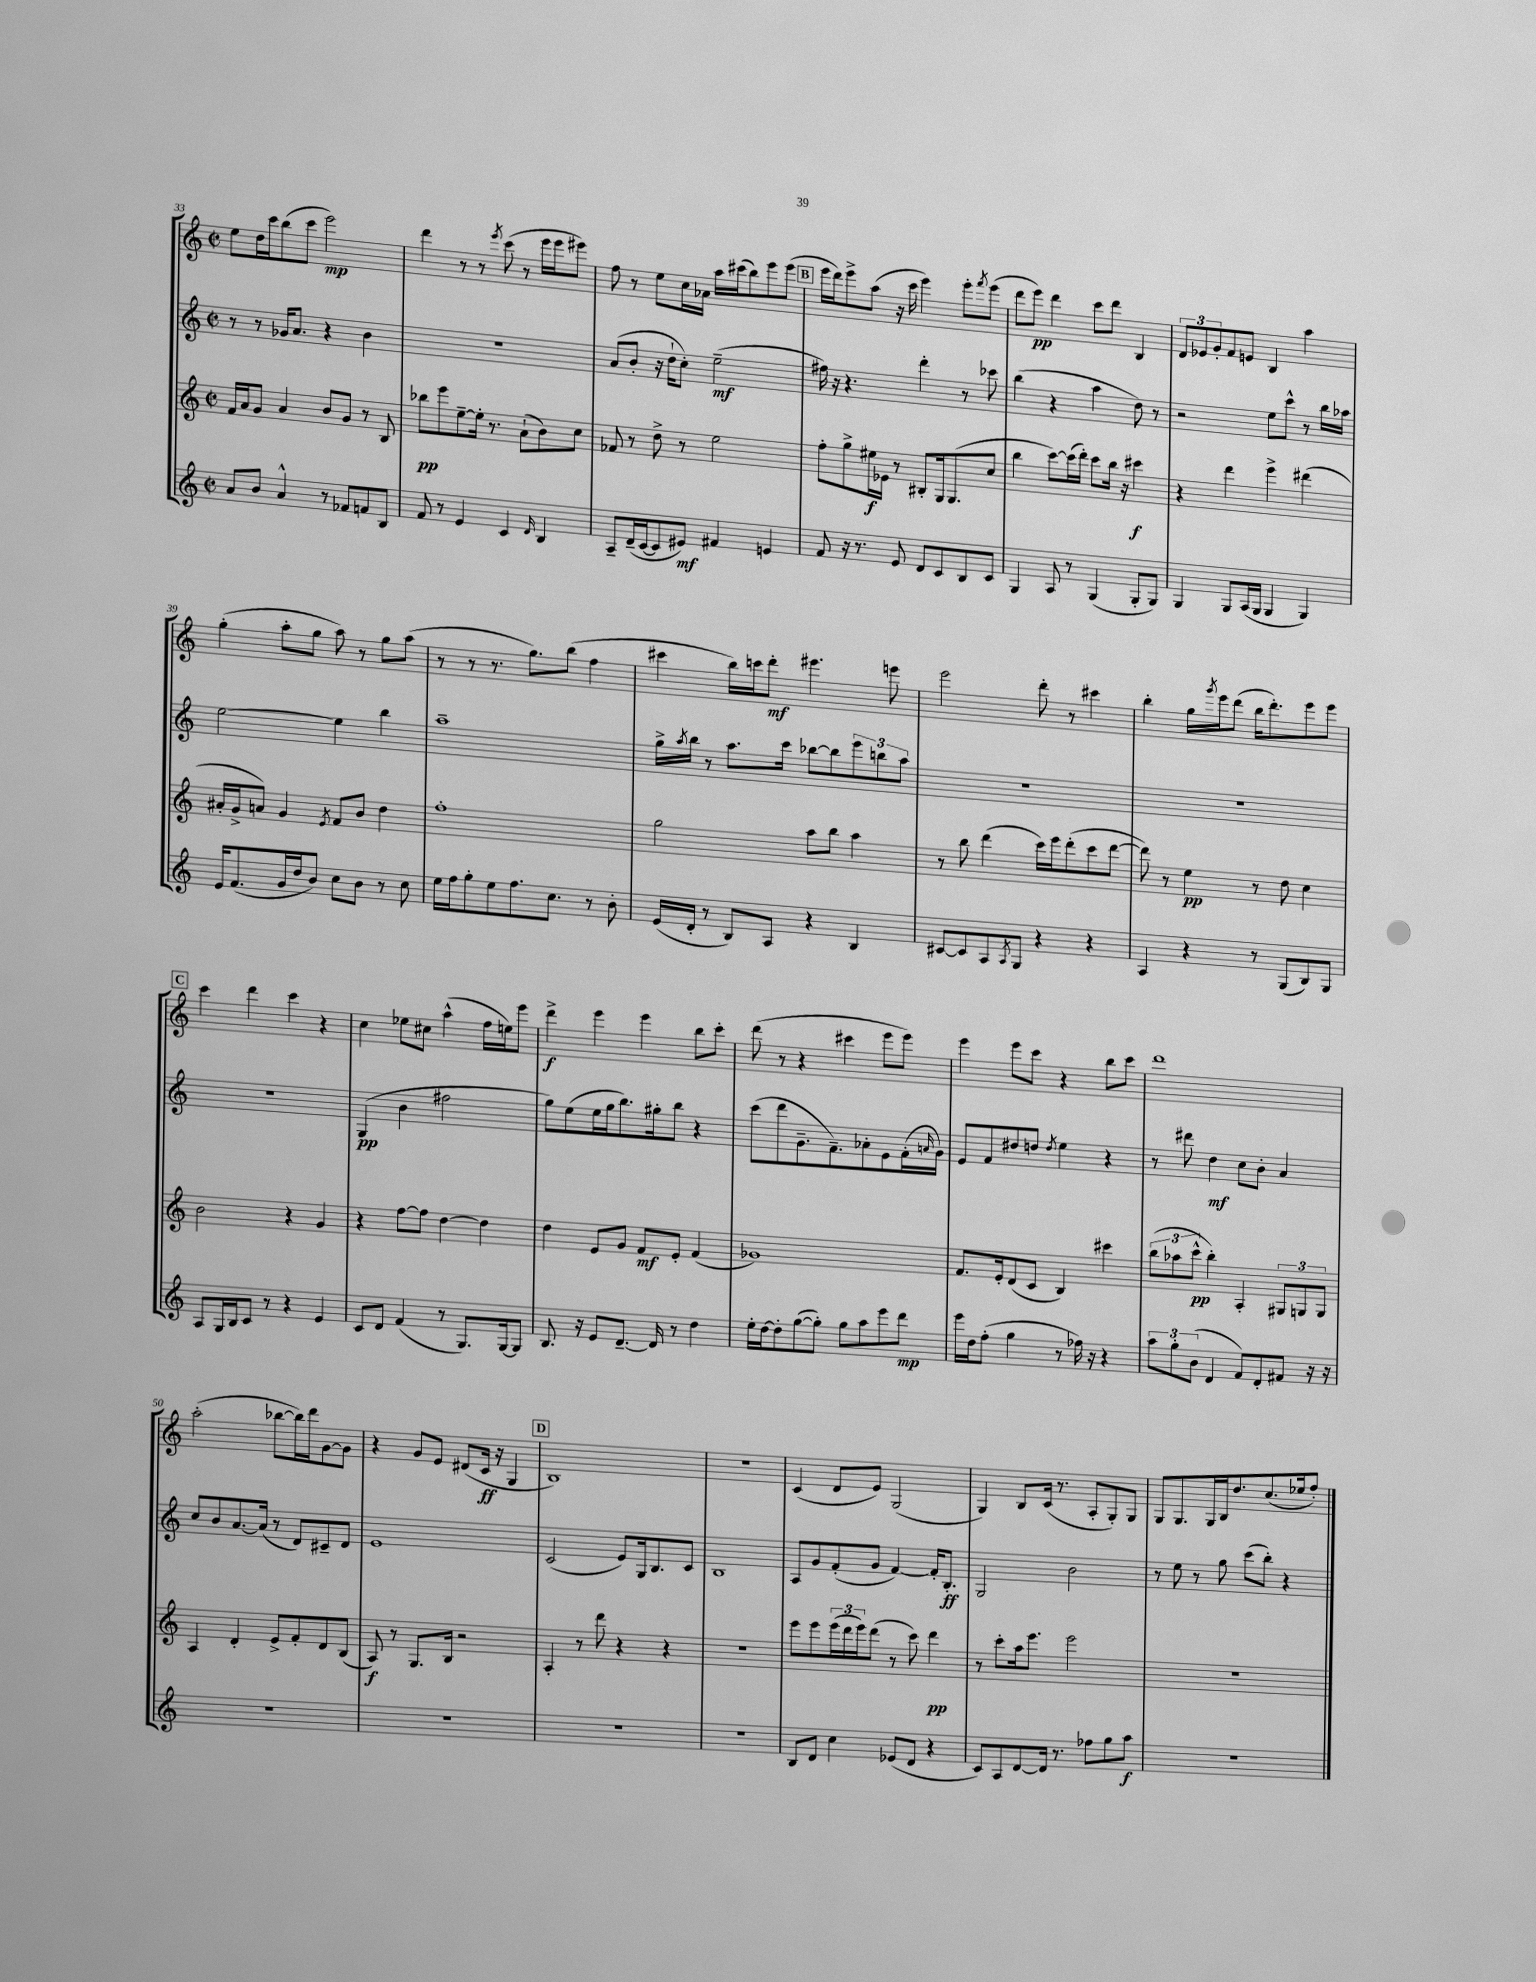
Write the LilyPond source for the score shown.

<<
\new StaffGroup <<
\new Staff = "s0" {
    \clef treble \key c \major \defaultTimeSignature \time 2/2
    e''8 d''16 c'''16 b''8( c'''8 e'''2\mp) |
    d'''4 r8 r8 \acciaccatura { e'''8 } c'''8( r8 e'''16 e'''16 eis'''8) |
    f''8 r8 e''8 c''16 aes'16 a''16 cis'''16( b''8) e'''8 e'''8( |
    \mark \markup { \box "B" } e'''16 d'''16) e'''8-> a''8( r16 c'''16 e'''4) e'''8-. \acciaccatura { f'''8 } e'''8( |
    d'''8 e'''8\pp) d'''4 c'''8 d'''8 b4 |
    \tuplet 3/2 { d'8 ees'8 g'8-. } f'8 e'8 b4 a''4 |
    g''4-.( a''8-. g''8 a''8) r8 g''8 a''8( |
    r8 r8 r8. g''8.) b''8( f''4 |
    cis'''4 b''16) c'''16 d'''8-.\mf eis'''4. e'''8 |
    e'''2 d'''8-. r8 cis'''4 |
    b''4-. g''16 \acciaccatura { g'''8 } e'''16 d'''8( b''16 d'''8.-.) e'''8 e'''8 |
    \mark \markup { \box "C" } c'''4 d'''4 c'''4 r4 |
    c''4 ees''8 cis''8 a''4-^( f''16 e''16) e'''8 |
    d'''4->\f e'''4 e'''4 b''8 c'''8-. |
    d'''8( r8 r4 cis'''4 e'''8 e'''8) |
    e'''4 e'''8 c'''8 r4 b''8 c'''8 |
    d'''1 |
    a''2-.( bes''8~ bes''16) d'''16 g'8~ g'8 |
    r4 g'8 e'8 dis'8( c'16\ff r16 g4 |
    \mark \markup { \box "D" } b1) |
    r1 |
    c'4( d'8 e'8) g2( |
    g4) b8 c'16( r8. a8-. g8-.) g8 |
    g8 g8. g16 b16 d''8. c''8.( ees''16 f''8-.) \bar "|." |
}
\new Staff = "s1" {
    \clef treble \key c \major \defaultTimeSignature \time 2/2
    r8 r8 ges'16 a'8. r4 b'4 |
    R1 |
    a'8( b'8-. r16 d''16-! c''8-.) e''2--\mf( |
    \mark \markup { \box "B" } fis''16) r16 r4. d'''4-. r8 ces'''8 |
    b''4( r4 a''4 d''8) r8 |
    r2 e''8 c'''8-^ r8 b''16 aes''16 |
    e''2~ e''4 b''4 |
    a''1-- |
    g''16-> \acciaccatura { a''8 } b''16 r8 a''8. c'''16 bes''8~ bes''8 \tuplet 3/2 { e'''8 b''8 a''8 } |
    R1 |
    R1 |
    \mark \markup { \box "C" } R1 |
    g4\pp( b'4 fis''2 |
    g''8) e''8( e''16 g''16 b''8.) gis''16-. b''8 r4 |
    c'''8( d'''8 g'8.-- f'8.--) aes'8-. e'8 f'16-.( \grace { a'16 } g'16) |
    e'8 f'8 dis''8 d''8 \acciaccatura { d''8 } e''4 r4 |
    r8 dis'''8 d''4\mf c''8 b'8-. a'4 |
    c''8 b'8 a'8.~ a'16( r8 d'8) cis'8-- d'8 |
    e'1 |
    \mark \markup { \box "D" } c'2( e'8) g16 b8. c'8 |
    b1 |
    a8 g'8 f'8-.( g'8 f'4~) f'16-. b8.-.\ff |
    g2 b'2 |
    r8 e''8 r8 g''8 c'''8( b''8-.) r4 \bar "|." |
}
\new Staff = "s2" {
    \clef treble \key c \major \defaultTimeSignature \time 2/2
    f'16 a'16 g'8 a'4 b'8 g'8 r8 b8 |
    bes''8\pp e'''8 e''8~-- e''16-. r8. a'8-!( b'8) c''8 |
    fes'8 r8 d''8-> r8 e''2 |
    \mark \markup { \box "B" } f''8-. g''8-> eis''16\f ees'16 r8 bis8-. g16 g8.( c''8 |
    b''4 c'''8~) c'''16( d'''16-.) c'''8 b''16 r16 cis'''4\f |
    r4 d'''4 e'''4-> dis'''4( |
    ais'16-. g'16-> a'8) g'4 \acciaccatura { e'8 } f'8 b'8 d''4 |
    f''1-. |
    g''2 a''8 b''8 a''4 |
    r8 b''8 d'''4( c'''16) e'''16 d'''8-.( c'''8 d'''8~ |
    d'''8) r8 e''4\pp r8 d''8 c''4 |
    \mark \markup { \box "C" } b'2 r4 g'4 |
    r4 f''8~ f''8 d''4~ d''4 |
    d''4 e'8 g'8 f'8\mf e'8-. f'4( |
    ges'1) |
    f'8. e'16-. d'8( c'8 b4) cis'''4 |
    \tuplet 3/2 { b''8( aes''8 c'''8-^\pp } b''4-.) a4-. \tuplet 3/2 { gis8 g8 g8 } |
    a4 d'4-. e'8-> f'8-. d'8 b8( |
    a8\f) r8 g8. b16 r2 |
    \mark \markup { \box "D" } a4-. r8 d'''8 r4 r4 |
    R1 |
    e'''8 e'''8 \tuplet 3/2 { e'''16( d'''16 e'''16) } d'''8( r8 c'''8) d'''4\pp |
    r8 c'''8-. a''16 e'''8. e'''2 |
    R1 \bar "|." |
}
\new Staff = "s3" {
    \clef treble \key c \major \defaultTimeSignature \time 2/2
    a'8 b'8 a'4-^ r8 fes'8 f'8 b8 |
    f'8 r8 e'4 c'4 \grace { d'16 } b4 |
    a8-- d'16--( c'16~ c'8 eis'8\mf) fis'4 e'4 |
    \mark \markup { \box "B" } f'8 r16 r8. e'8 d'8 c'8 b8 c'8 |
    g4 a8 r8 g4( g8-. g8) |
    g4 g8 a16( g16 g4 g4) |
    e'16 f'8.( g'16 d''16 b'8) c''8 b'8 r8 c''8 |
    e''16 f''16 g''8-. e''8 f''8. c''8. r8 b'8-. |
    e'16( d'16-. r8 b8) a8 r4 b4 |
    cis'8~ cis'8 a8 \acciaccatura { a8 } g8 r4 r4 |
    a4 r4 r8 g8( b8) g8 |
    \mark \markup { \box "C" } a8 g16 b16 c'8 r8 r4 e'4 |
    c'8 d'8 f'4( r8 g8.) g16~ g8 |
    b8. r16 e'8 d'8.~-- d'16 r8 d''4 |
    e''16-. d''16~ d''8-. g''8~( g''8-.) g''8 a''8 e'''8 d'''8\mp |
    e'''16 d''16 f''8-.( g''4 r8 fes''16) r16 r4 |
    \tuplet 3/2 { a''8 g''8-. b'8( } d'4 f'8) d'8-. fis'8 r16 r16 |
    R1 |
    R1 |
    \mark \markup { \box "D" } R1 |
    R1 |
    b8 d'8 c''4 ees'8( d'8 r4 |
    c'8) a8 d'8~ d'16 r8. fes''8 g''8 a''8\f |
    R1 \bar "|." |
}
>>
>>
\layout { \context { \Score currentBarNumber = #33 } }
